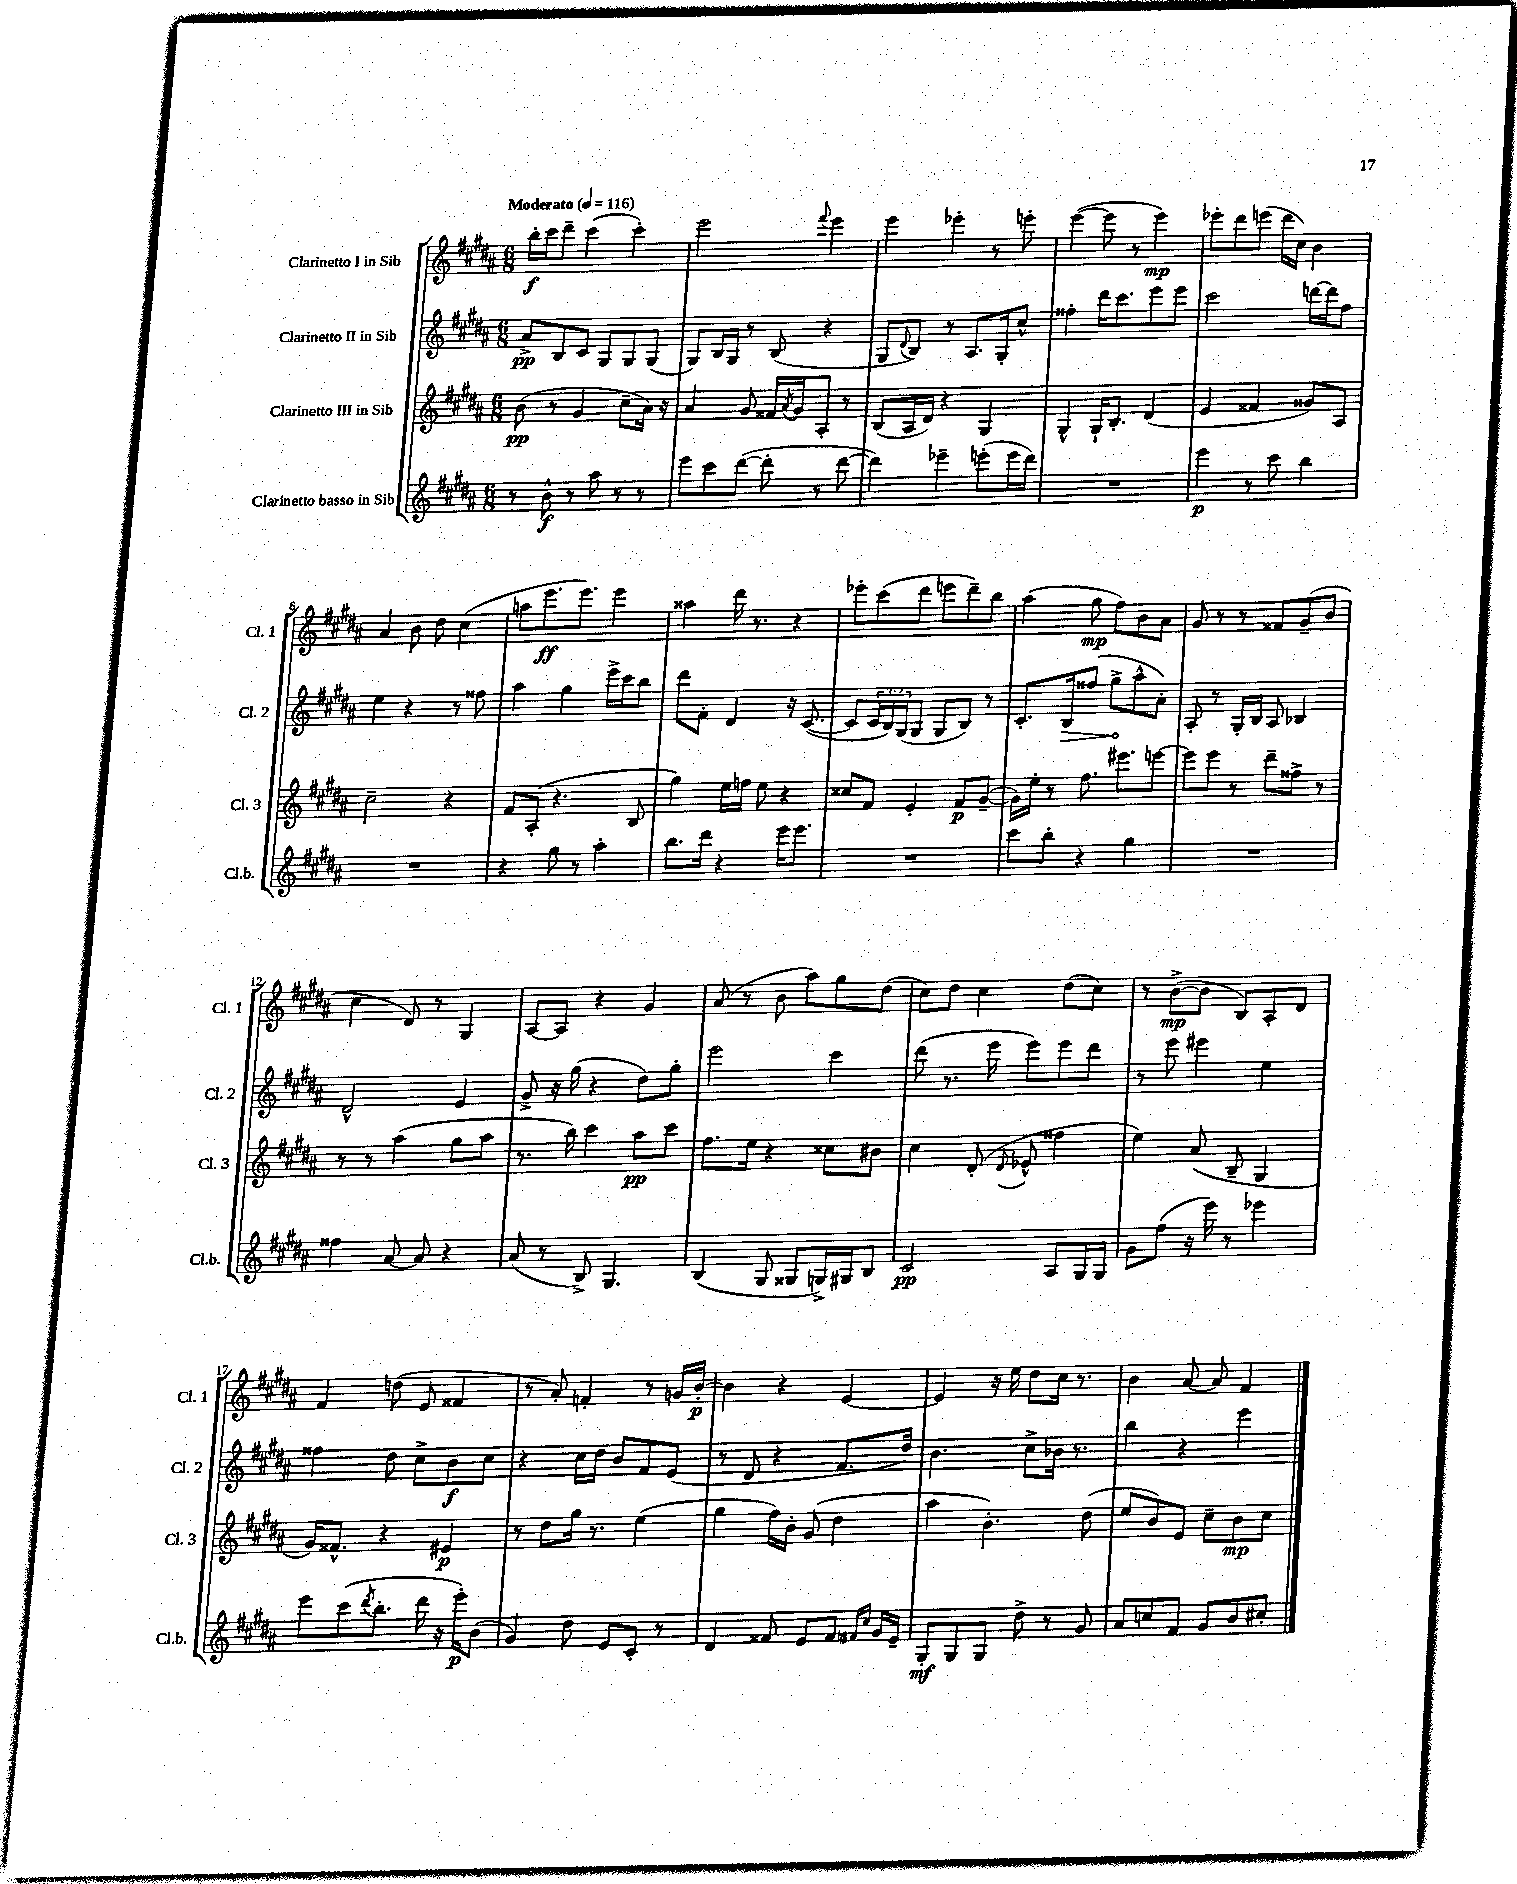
<<
\new StaffGroup <<
\new Staff = "s0" \with { instrumentName = "Clarinetto I in Sib" shortInstrumentName = "Cl. 1" } {
    \clef treble \key b \major \numericTimeSignature \time 6/8 \tempo "Moderato" 4 = 116
    b''16-.\f cis'''16 dis'''8-- cis'''4( cis'''4-.) |
    e'''2 \appoggiatura { fis'''8 } e'''4 |
    e'''4 ees'''4-. r8 e'''8-. |
    e'''4~( e'''8 r8 e'''4\mp) |
    ees'''8-. dis'''8 e'''8( dis'''16 cis''16) b'4 |
    ais'4 b'8 dis''8 cis''4( |
    a''8 e'''8.\ff e'''8.) e'''4 |
    aisis''4 dis'''16 r8. r4 |
    ees'''8-. cis'''8( dis'''8 e'''8 dis'''8--) b''8 |
    ais''4( gis''8\mp fis''8) b'8 ais'8 |
    gis'8 r8 r8 fisis'8 gis'8--( b'8 |
    cis''4 dis'8) r8 gis4 |
    ais8~ ais8 r4 gis'4 |
    ais'8( r8 b'8 ais''8) gis''8 dis''8( |
    cis''8) dis''8 cis''4 dis''8( cis''8) |
    r8 b'8~->\mp( b'8 b8) ais8-. dis'8 |
    fis'4 d''8( e'8 fisis'4 |
    r8 ais'8-.) f'4-. r8 g'16 b'16~-.\p |
    b'4 r4 e'4~ |
    e'4 r16 e''16 dis''8 cis''16 r8. |
    b'4 ais'8~ ais'8 fis'4 \bar "|." |
}
\new Staff = "s1" \with { instrumentName = "Clarinetto II in Sib" shortInstrumentName = "Cl. 2" } {
    \clef treble \key b \major \numericTimeSignature \time 6/8 \override Staff.TupletNumber.text = #tuplet-number::calc-fraction-text
    ais'8->\pp b8 cis'8 gis8 gis8 gis8( |
    gis8) b16 gis16 r8 b8( r4 |
    gis8 \appoggiatura { dis'8 } b8) r8 ais8. gis16-. cis''8-^ |
    fisis''4-. dis'''16 cis'''8. e'''8 e'''8 |
    cis'''2 d'''16~ d'''16 fis''8 |
    e''4 r4 r8 fisis''8 |
    ais''4 gis''4 e'''16-> cis'''16 b''8 |
    dis'''8 fis'8-. dis'4 r16 cis'8.~( |
    cis'8 \tuplet 3/2 { cis'16 b16) gis16( } gis8 gis8 b8) r8 |
    cis'8.-. \once \override Hairpin.circled-tip = ##t b16\> fisis''8( gis''8->\! ais''8-^ ais'8-.) |
    ais8-. r8 gis16-. b16 ais8 bes4 |
    dis'2-^ e'4 |
    gis'8-> r16 gis''16( r4 dis''8) gis''8-. |
    e'''2 cis'''4 |
    dis'''8( r8. e'''16 e'''8) e'''8 dis'''8 |
    r8 e'''8 eis'''4 e''4 |
    fisis''4 dis''8 cis''8-> b'8\f cis''8 |
    r4 cis''16 dis''16 b'8 fis'8 e'8( |
    r8 dis'8 r4 fis'8. dis''16) |
    b'4. cis''8-> bes'16 r8. |
    b''4 r4 e'''4 \bar "|." |
}
\new Staff = "s2" \with { instrumentName = "Clarinetto III in Sib" shortInstrumentName = "Cl. 3" } {
    \clef treble \key b \major \numericTimeSignature \time 6/8
    b'8\pp( r8 gis'4 cis''8-- ais'16) r16 |
    ais'4 gis'8 fisis'16 \acciaccatura { ais'8 } gis'16 ais8-. r8 |
    b8( ais16 dis'16) r4 gis4 |
    gis4-^ gis16-! b8.-. dis'4( |
    e'4 fisis'4 gisis'8) ais8 |
    cis''2-- r4 |
    fis'8 ais8-.( r4. b8 |
    gis''4) e''16 f''16 e''8 r4 |
    cisis''8 fis'8 e'4-. fis'8\p gis'8~--( |
    gis'16) e''16-. r8 fis''8. eis'''8. e'''8~ |
    e'''8 e'''8 r8 dis'''8-- fisis''8-> r8 |
    r8 r8 ais''4( gis''8 ais''8 |
    r8. b''16) cis'''4 ais''8\pp cis'''8 |
    fis''8. e''16 r4 cisis''8 bis'8 |
    cis''4 dis'8-.( \appoggiatura { dis'8 } ees'8-^ fisis''4 |
    e''4) ais'8( b8-- gis4 |
    gis'16) fisis'8.-^ r4 eis'4\p |
    r8 dis''8 gis''16 r8. e''4( |
    gis''4 fis''16) b'16-. gis'8( dis''4 |
    ais''4 b'4.-.) dis''8( |
    e''8 b'8) e'8 cis''8-- b'8\mp cis''8 \bar "|." |
}
\new Staff = "s3" \with { instrumentName = "Clarinetto basso in Sib" shortInstrumentName = "Cl.b." } {
    \clef treble \key b \major \numericTimeSignature \time 6/8
    r8 b'8-^\f r8 ais''8 r8 r8 |
    e'''8 cis'''8 dis'''8~( dis'''8-. r8 dis'''8~ |
    dis'''4) ees'''4-- e'''8-.( e'''16 dis'''16) |
    R2. |
    e'''4\p r8 cis'''8 b''4 |
    R2. |
    r4 gis''8 r8 ais''4-. |
    b''8. dis'''16 r4 e'''16 e'''8. |
    R2. |
    cis'''8 b''8-. r4 gis''4 |
    R2. |
    fisis''4 ais'8~ ais'8 r4 |
    ais'8( r8 b8->) gis4. |
    b4( gis8 gisis8 g16->) gis16 b8 |
    cis'2\pp ais8 gis16 gis16 |
    gis'8 fis''8( r16 e'''16) r8 ees'''4 |
    e'''8 cis'''8( \acciaccatura { dis'''8 } b''8.-. dis'''16 r16 e'''16-.\p) b'8( |
    gis'4) dis''8 e'8 cis'8-. r8 |
    dis'4 fisis'8 e'8 fisis'8 \grace { fis'16 cis''16 } gis'16 e'16-- |
    gis8-.\mf gis8 gis8 dis''8-> r8 gis'8 |
    ais'8 c''8 fis'8 gis'8 b'8 cis''8-. \bar "|." |
}
>>
>>
